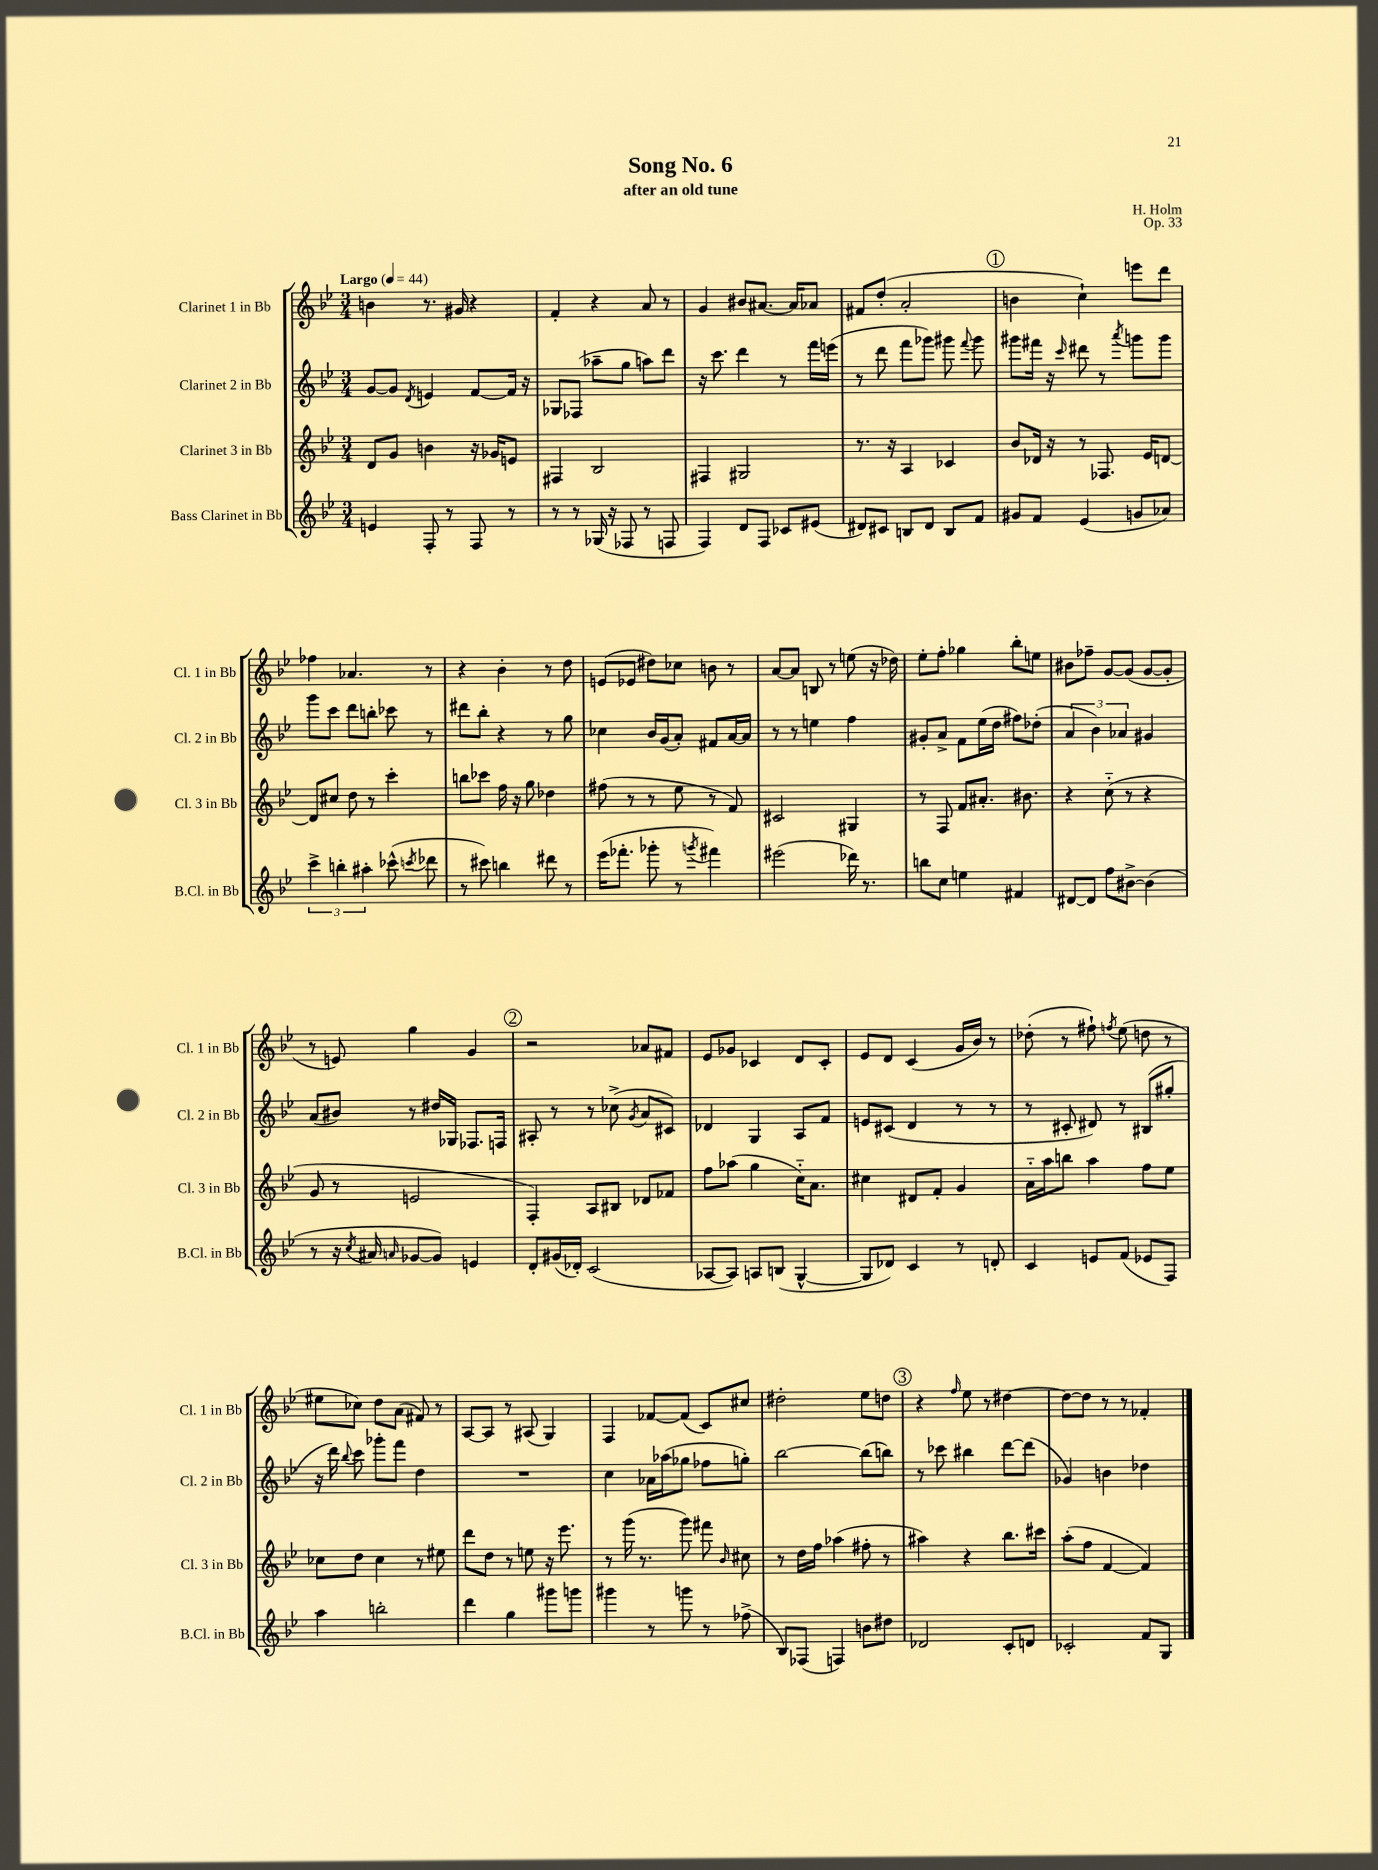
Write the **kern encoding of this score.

**kern	**kern	**kern	**kern
*staff4	*staff3	*staff2	*staff1
*clefG2	*clefG2	*clefG2	*clefG2
*k[b-e-]	*k[b-e-]	*k[b-e-]	*k[b-e-]
*M3/4	*M3/4	*M3/4	*M3/4
*MM44	*MM44	*MM44	*MM44
4e	8d	[8g	4b
.	8g	8g]	.
.	.	8qd	.
8F'	4b	4e	8.r
8r	.	.	.
.	.	.	16g#
8F	16r	[8f	4r
.	16g-	.	.
8r	8e	16f]	.
.	.	16r	.
=	=	=	=
8r	4F#	8G-	4f'
8r	.	(8F-	.
(16G-	2B-	8aa-~	4r
16r	.	.	.
8F-	.	8gg	.
8r	.	8aa)	8a
8F	.	8ddd	8r
=	=	=	=
4F)	4F#	16r	4g
.	.	8.ccc	.
8d	2G#	4ddd	8b#
8F	.	.	[8.a#
8c-	.	8r	.
.	.	.	16a#]
(8e#	.	16fff	8a-
.	.	(16eee	.
=	=	=	=
8d#)	8.r	8r	8f#
8c#	.	8ddd	(8dd'
.	16r	.	.
8B	4A	8fff	2a'
8d#	.	8ggg-)	.
8B	4c-	8ggg#	.
.	.	8qqfff	.
8f	.	8ggg#	.
=	=	=	=
8g#	8b-	8ggg#	4b
8f	16d-	16fff#	.
.	16r	16r	.
.	.	16qqccc	.
(4e-	8r	8ddd#	4cc`)
.	8.F-	8r	.
.	.	8qaaa	.
8g	.	8ggg	8eee
.	16e-	.	.
8a-)	[8d	8ggg	8ddd
=	=	=	=
6ccc^	8d]	8ggg	4ff-
.	8cc#	8ccc	.
6bb'	.	.	.
.	8dd	8ddd	4.a-
6aa#'	.	.	.
.	8r	8bb'	.
(8ccc-^^	4ccc'	8ccc-	.
8qccc	.	.	.
8ddd-	.	8r	8r
=	=	=	=
8r	8bb	8ddd#	4r
8ccc#)	8ccc-	8bb-'	.
4bb	16ff	4r	4b-'
.	16r	.	.
.	8gg	.	.
8ddd#	4dd-	8r	8r
8r	.	8gg	8dd
=	=	=	=
(16eee-	(8ff#	4cc-	(8e
8.fff-'	.	.	.
.	8r	.	8e-
8ggg-'	8r	16b-	8dd#)
.	.	(16g	.
8r	8ee-	8a')	8cc-
8qggg	.	.	.
4fff#)	8r	8f#	8b
.	8f)	[16a	8r
.	.	16a]	.
=	=	=	=
(2eee#	2c#	8r	[8a
.	.	8r	8a]
.	.	4ee	8B
.	.	.	8r
16ddd-)	4G#	4ff	(8ee
8.r	.	.	.
.	.	.	16r
.	.	.	16dd-)
=	=	=	=
8bb	8r	8g#'	8ee-'
8cc	8F	8a^	8ff'
4ee	8f	8f	4gg-
.	8.a#'	(16ee-	.
.	.	16dd	.
4f#	.	8ff#)	8bb-'
.	8.b#	.	.
.	.	(8dd-'	8ee
=	=	=	=
[8d#	4r	6a	8b#
8d#]	.	.	8ff-~
.	.	6b-)	.
8ff	(8cc'~	.	[8g
.	.	6a-	.
[8b#^	8r	.	(8g]
(4b#]	4r	4g#	[8g
.	.	.	8g']
=	=	=	=
8r	8g	(8a	8r
16r	8r	8b#)	8e)
8qcc	.	.	.
16a#	.	.	.
16qqa	.	.	.
[8g-	2e	8r	4gg
8g-])	.	16dd#	.
.	.	16G-	.
4e	.	8.F-	4g
.	.	16F	.
=	=	=	=
8d'	4F')	8A#'	2r
(16g#	.	8r	.
16d-')	.	.	.
(2c	8A	8r	.
.	8B#	(8cc-^	.
.	.	8qg	.
.	8d-	8a	8a-
.	8f-	8c#)	8f#
=	=	=	=
[8A-	8ff	4d-	8e-
8A-])	(8aa-	.	8g-
8A	4gg	4G	4c-
(8B	.	.	.
[4G^^	16cc'~)	8A	8d
.	8.a	.	.
.	.	8f	8c-'
=	=	=	=
8G]	4cc#	8e	8e-
8d-)	.	(8c#	8d
4c	8d#	4d	(4c
.	8f'	.	.
8r	4g	8r	16g
.	.	.	16b-)
8d'	.	8r	8r
=	=	=	=
4c	16a'~	8r	(8dd-'
.	16aa	.	.
.	8bb	8c#'	8r
8e	4aa	8d#)	8ff#`)
.	.	.	8qff
(8f	.	8r	(8ee-
8e-	8ff	(8B#	8dd
8F)	8ee-	8gg#'	8r
=	=	=	=
4aa	8cc-	16r	8ee#
.	.	16ddd)	.
.	.	8qqbb-	.
.	8dd	8ccc	8cc-)
2bb'	4cc-	8ggg-'	8dd
.	.	8fff	(8a
.	8r	4dd	8f#)
.	8ee#	.	8r
=	=	=	=
4ddd	8ddd	2.r	[8A
.	8dd	.	8A]
4gg	8r	.	8r
.	8ee	.	(8A#
8ggg#	16r	.	4G)
.	8.eee-	.	.
8ggg	.	.	.
=	=	=	=
4ggg#	8r	4cc	4F
.	(16ggg	.	.
.	8.r	.	.
8r	.	16a-	[8f-
.	.	(16aa-	.
8ggg	8ggg)	8gg-	(8f-]
8r	8fff#	8ff-	8c)
.	16qqb-	.	.
(8ff-^	8cc#	8gg')	8cc#
=	=	=	=
8B-)	8r	[2bb-	2dd#'
(8F-	16dd	.	.
.	16ff	.	.
4F)	(4aa-	.	.
8b	8ff#'	(8bb-]	8ee-
8dd#	8r	8bb)	8dd
=	=	=	=
2d-	4aa#)	8r	4r
.	.	8ccc-	.
.	.	.	16qqff
.	4r	4bb#	8ee-
.	.	.	8r
8c'	8.bb-	[8ddd	[4dd#
8d	.	(8ddd]	.
.	16ccc#	.	.
=	=	=	=
2c-'	(8aa'	4g-)	8dd#_
.	8ff	.	8dd#]
.	[4f	4b	8r
.	.	.	8r
8f	4f])	4dd-	4f-'
8G	.	.	.
==	==	==	==
*-	*-	*-	*-
